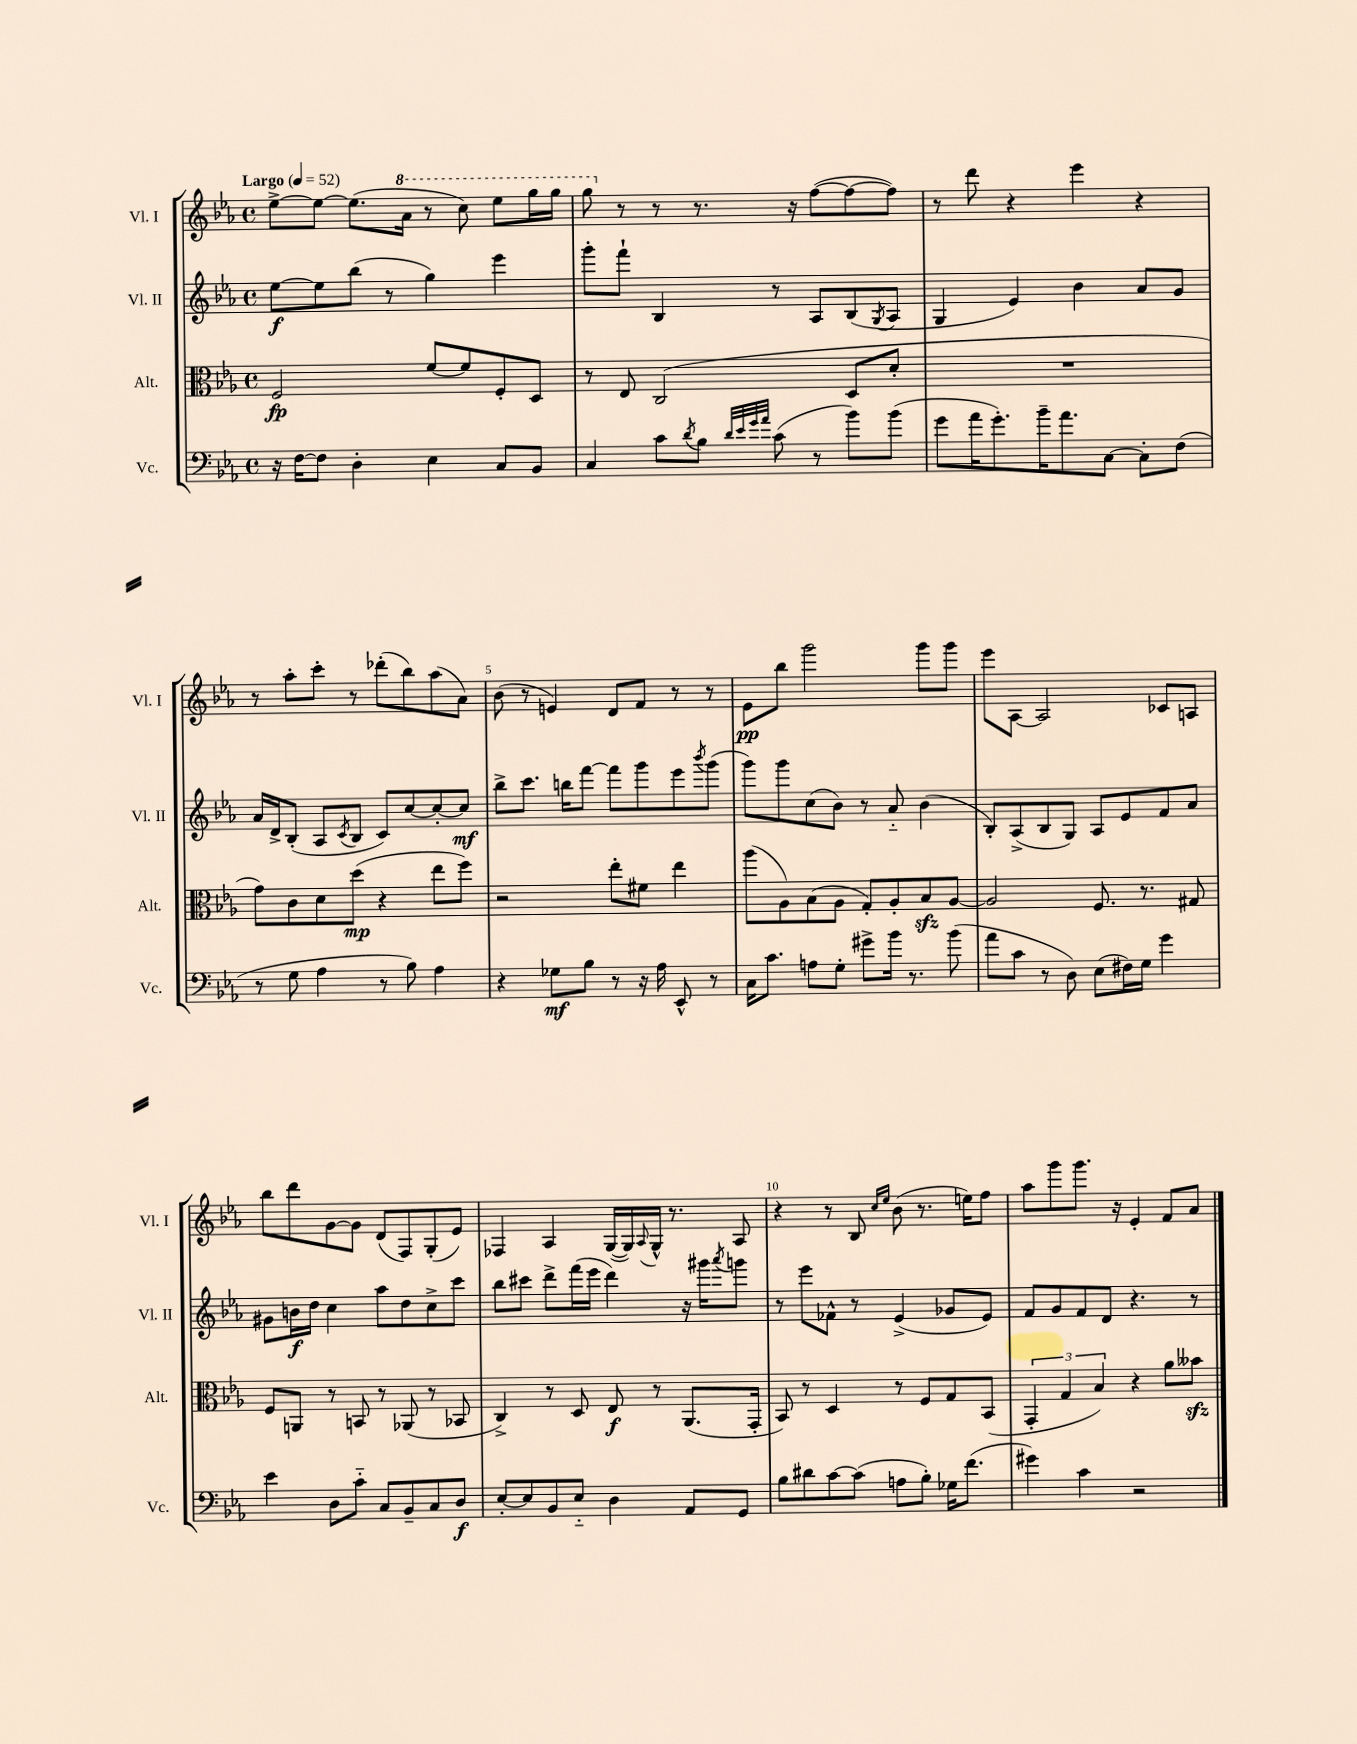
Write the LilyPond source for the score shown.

<<
\new StaffGroup <<
\new Staff = "s0" \with { instrumentName = "Vl. I" shortInstrumentName = "Vl. I" } {
    \clef treble \key ees \major \defaultTimeSignature \time 4/4 \tempo "Largo" 4 = 52
    ees''8~-> ees''8~ ees''8.( \ottava #1 aes''16 r8 c'''8) ees'''8 g'''16 g'''16 |
    g'''8 \ottava #0 r8 r8 r8. r16 f''8~( f''8~ f''8) |
    r8 d'''8 r4 ees'''4 r4 |
    r8 aes''8-. c'''8-. r8 des'''8-.( bes''8) aes''8( aes'8) |
    bes'8( r8 e'4) d'8 f'8 r8 r8 |
    ees'8\pp bes''8 g'''2 g'''8 g'''8 |
    ees'''8 aes8~ aes2 ces'8 a8 |
    bes''8 d'''8 g'8~ g'8 d'8( f8) g8-.( ees'8) |
    fes4 aes4 g16~( g16) \appoggiatura { aes8 } g16-^ r8. aes8 |
    r4 r8 bes8 \grace { c''16 ees''16 } bes'8( r8. e''16) f''8 |
    aes''8 g'''8 g'''8. r16 ees'4-. f'8 aes'8 \bar "|." |
}
\new Staff = "s1" \with { instrumentName = "Vl. II" shortInstrumentName = "Vl. II" } {
    \clef treble \key ees \major \defaultTimeSignature \time 4/4
    ees''8~\f ees''8 bes''8( r8 g''4) ees'''4 |
    g'''8-. f'''8-! bes4 r8 aes8 bes8( \acciaccatura { g8 } aes8 |
    g4 ees'4) bes'4 aes'8 g'8 |
    aes'16 d'16-> bes8-.( aes8 \acciaccatura { c'8 } bes8 c'8) c''8~ c''8~-. c''8\mf |
    bes''8-> c'''8. b''16 f'''8~ f'''8 g'''8 ees'''8 \acciaccatura { bes'''8 } g'''8( |
    g'''8) g'''8 c''8( bes'8) r8 aes'8-_ bes'4( |
    bes8-.) aes8->( bes8 g8) aes8 ees'8 f'8 aes'8 |
    gis'8 b'16\f d''16 c''4 aes''8 d''8 c''8-> c'''8 |
    bes''8 cis'''8 d'''8-> f'''16( ees'''16 d'''4) r16 gis'''16 \acciaccatura { aes'''8 } g'''8 |
    r8 ees'''8 fes'8-^ r8 ees'4->( ges'8 ees'8) |
    f'8 g'8 f'8 d'8 r4. r8 \bar "|." |
}
\new Staff = "s2" \with { instrumentName = "Alt." shortInstrumentName = "Alt." } {
    \clef alto \key ees \major \defaultTimeSignature \time 4/4
    f2\fp f'8~ f'8 f8-. d8 |
    r8 ees8 c2( d8 d'8-. |
    R1 |
    g'8) c'8 d'8 d''8\mp( r4 ees''8 f''8) |
    r2 ees''8-. fis'8 ees''4 |
    aes''8( aes8) bes8( aes8 g8-.) aes8-. bes8\sfz aes8~ |
    aes2 f8. r8. gis8 |
    f8 a,8 r8 b,8 r8 aes,8( r8 bes,8 |
    c4->) r8 d8 ees8\f r8 aes,8.( g,16-. |
    bes,8) r8 d4 r8 f8 g8 bes,8( |
    \tuplet 3/2 { g,4-. g4 bes4) } r4 aes'8 beses'8\sfz \bar "|." |
}
\new Staff = "s3" \with { instrumentName = "Vc." shortInstrumentName = "Vc." } {
    \clef bass \key ees \major \defaultTimeSignature \time 4/4
    r16 f16~ f8 d4-. ees4 c8 bes,8 |
    c4 c'8 \acciaccatura { d'8 } bes8 \grace { d'32 ees'32 g'32 aes'32 } c'8( r8 bes'8) bes'8( |
    g'8 aes'16 g'8.-.) bes'16-- aes'8. c8~ c8-. f8( |
    r8 g8 aes4 r8 bes8) aes4 |
    r4 ges8\mf bes8 r8 r16 aes16 ees,8-^ r8 |
    c16 c'8. a8 g8-. gis'8-> bes'16 r8. bes'8( |
    aes'8 c'8 r8 d8) ees8( fis16) g16 g'4 |
    ees'4 d8 c'8-_ c8 bes,8-- c8 d8\f |
    ees8~-. ees8 bes,8 ees8-_ d4 aes,8 g,8 |
    bes8 dis'8 c'8~ c'8( a8 bes8-.) ges16 f'8.( |
    gis'4) c'4 r2 \bar "|." |
}
>>
>>
\layout { \context { \Score \override BarNumber.break-visibility = ##(#f #t #t) barNumberVisibility = #(every-nth-bar-number-visible 5) } }
